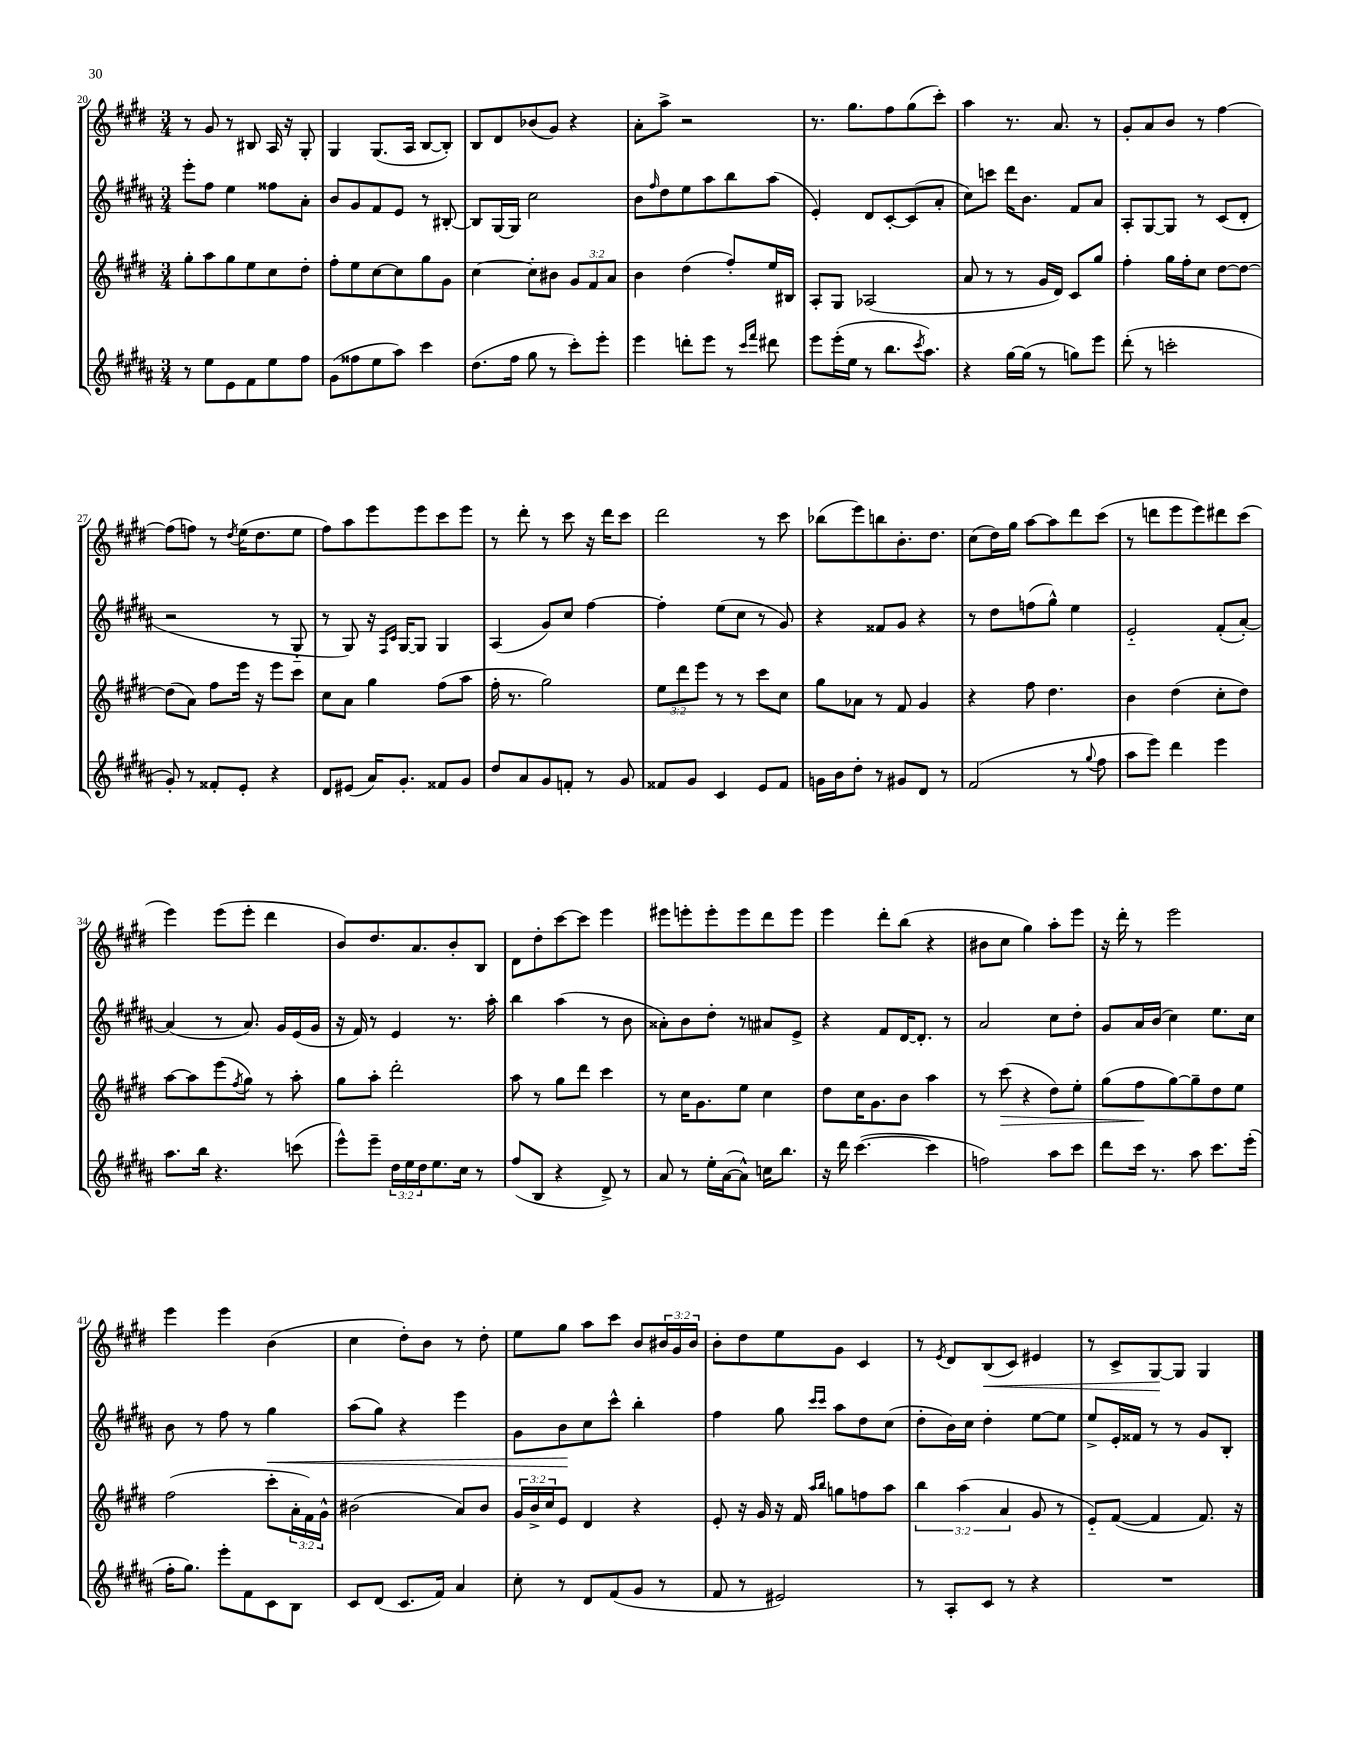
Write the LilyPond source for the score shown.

<<
\new StaffGroup <<
\new Staff = "s0" {
    \clef treble \key e \major \numericTimeSignature \time 3/4 \override Staff.TupletNumber.text = #tuplet-number::calc-fraction-text
    r8 gis'8 r8 bis8 a16 r16 gis8-. |
    gis4 gis8.( a16 b8~ b8-.) |
    b8 dis'8 bes'8( gis'8) r4 |
    a'8-. a''8-> r2 |
    r8. gis''8. fis''8 gis''8( cis'''8-.) |
    a''4 r8. a'8. r8 |
    gis'8-. a'8 b'8 r8 fis''4~ |
    fis''8( f''8) r8 \acciaccatura { dis''8 } e''16( dis''8. e''8 |
    fis''8) a''8 e'''8 e'''8 cis'''8 e'''8 |
    r8 dis'''8-. r8 cis'''8 r16 dis'''16 cis'''8 |
    dis'''2 r8 cis'''8 |
    bes''8( e'''8) b''8 b'8.-. dis''8. |
    cis''8( dis''16) gis''16 a''8~ a''8 dis'''8 cis'''8( |
    r8 d'''8 e'''8 e'''8) dis'''8 cis'''8( |
    e'''4) e'''8( e'''8-. dis'''4 |
    b'8) dis''8. a'8. b'8-. b8 |
    dis'8 dis''8-. cis'''8~ cis'''8 e'''4 |
    eis'''8 e'''8-. e'''8-. e'''8 dis'''8 e'''8 |
    e'''4 dis'''8-. b''8( r4 |
    bis'8 cis''8 gis''4) a''8-. e'''8 |
    r16 dis'''16-. r8 e'''2 |
    e'''4 e'''4 b'4( |
    cis''4 dis''8-.) b'8 r8 dis''8-. |
    e''8 gis''8 a''8 cis'''8 b'8 \tuplet 3/2 { bis'16 gis'16 bis'16 } |
    b'8-. dis''8 e''8 gis'8 cis'4 |
    r8 \acciaccatura { e'8 } dis'8 b8\<( cis'8) eis'4 |
    r8 cis'8-> gis8~\! gis8 gis4 \bar "|." |
}
\new Staff = "s1" {
    \clef treble \key b \major \numericTimeSignature \time 3/4
    e'''8-. fis''8 e''4 fisis''8 ais'8-. |
    b'8 gis'8 fis'8 e'8 r8 bis8~-. |
    bis8 gis16~ gis16 cis''2 |
    b'8 \grace { fis''16 } dis''8 e''8 ais''8 b''8 ais''8( |
    e'4-.) dis'8 cis'8~-. cis'8( ais'8-. |
    cis''8) c'''8 dis'''16 b'8. fis'8 ais'8 |
    ais8-. gis8~ gis8 r8 cis'8( dis'8-. |
    r2 r8 gis8-_ |
    r8 gis8) r16 \grace { fis16 cis'16 } gis16~ gis8 gis4 |
    ais4( gis'8) cis''8 fis''4~ |
    fis''4-. e''8( cis''8 r8 gis'8) |
    r4 fisis'8 gis'8 r4 |
    r8 dis''8 f''8( gis''8-^) e''4 |
    e'2-_ fis'8-.( ais'8~-.) |
    ais'4( r8 ais'8.) gis'16 e'16( gis'16 |
    r16 fis'16) r8 e'4 r8. ais''16-. |
    b''4 ais''4( r8 b'8 |
    aisis'8-.) b'8 dis''8-. r8 ais'8 e'8-> |
    r4 fis'8 dis'16~ dis'8.-. r8 |
    ais'2 cis''8 dis''8-. |
    gis'8 ais'16 b'16( cis''4) e''8. cis''16 |
    b'8 r8 fis''8 r8 gis''4\< |
    ais''8( gis''8) r4 e'''4 |
    gis'8 b'8\! cis''8 cis'''8-^ b''4-. |
    fis''4 gis''8 \grace { cis'''16 cis'''16 } ais''8 dis''8 cis''8( |
    dis''8-. b'16) cis''16 dis''4-. e''8~ e''8 |
    e''8-> e'16-. fisis'16 r8 r8 gis'8 b8-. \bar "|." |
}
\new Staff = "s2" {
    \clef treble \key e \major \numericTimeSignature \time 3/4 \override Staff.TupletNumber.text = #tuplet-number::calc-fraction-text
    gis''8-. a''8 gis''8 e''8 cis''8 dis''8-. |
    fis''8-. e''8 cis''8~ cis''8 gis''8 gis'8 |
    cis''4~ cis''8-. bis'8 \tuplet 3/2 { gis'8 fis'8 a'8 } |
    b'4 dis''4( fis''8-.) e''16 bis16 |
    a8-. gis8 aes2( |
    a'8 r8 r8 gis'16 dis'16) cis'8 gis''8 |
    fis''4-. gis''16 fis''16-. cis''8 dis''8~ dis''8~ |
    dis''8( a'8) fis''8 e'''16 r16 e'''8 cis'''8 |
    cis''8 a'8 gis''4 fis''8( a''8 |
    fis''16-. r8. gis''2) |
    \tuplet 3/2 { e''8 dis'''8 e'''8 } r8 r8 cis'''8 cis''8 |
    gis''8 aes'8 r8 fis'8 gis'4 |
    r4 fis''8 dis''4. |
    b'4 dis''4( cis''8-. dis''8) |
    a''8~ a''8 e'''8( \acciaccatura { fis''8 } gis''8) r8 a''8-. |
    gis''8 a''8-. dis'''2-. |
    a''8 r8 gis''8 dis'''8 cis'''4 |
    r8 cis''16 gis'8. e''8 cis''4 |
    dis''8 cis''16 gis'8. b'8 a''4 |
    r8 cis'''8\>( r4 dis''8) e''8-. |
    gis''8( fis''8\! gis''8~) gis''8-- dis''8 e''8 |
    fis''2( cis'''8-. \tuplet 3/2 { a'16-. fis'16) gis'16-^ } |
    bis'2( a'8) bis'8 |
    \tuplet 3/2 { gis'16 b'16-> cis''16 } e'8 dis'4 r4 |
    e'8-. r16 gis'16 r16 fis'16 \grace { a''16 b''16 } g''8 f''8 a''8 |
    \tuplet 3/2 { b''4 a''4( a'4 } gis'8 r8 |
    e'8-_) fis'8~( fis'4 fis'8.) r16 \bar "|." |
}
\new Staff = "s3" {
    \clef treble \key b \major \numericTimeSignature \time 3/4 \override Staff.TupletNumber.text = #tuplet-number::calc-fraction-text
    r8 e''8 e'8 fis'8 e''8 fis''8 |
    gis'8( fisis''8 e''8 ais''8) cis'''4 |
    dis''8.( fis''16 gis''8 r8 cis'''8-.) e'''8-. |
    e'''4 d'''8-. e'''8 r8 \grace { cis'''16 fis'''16 } dis'''8 |
    e'''8 e'''16-.( e''16 r8 b''8. \acciaccatura { cis'''8 } ais''8.) |
    r4 gis''16~ gis''16( r8 g''8) e'''8 |
    dis'''8-.( r8 c'''2-. |
    gis'8-.) r8 fisis'8-. e'8-. r4 |
    dis'8 eis'8( ais'16) gis'8.-. fisis'8 gis'8 |
    dis''8 ais'8 gis'8 f'8-. r8 gis'8 |
    fisis'8 gis'8 cis'4 e'8 fisis'8 |
    g'16 b'16 dis''8-. r8 gis'8 dis'8 r8 |
    fis'2( r8 \appoggiatura { gis''8 } fis''8 |
    ais''8 e'''8) dis'''4 e'''4 |
    ais''8. b''16 r4. c'''8( |
    e'''8-^) e'''8-- \tuplet 3/2 { dis''16 e''16 dis''16 } e''8. cis''16 r8 |
    fis''8( b8 r4 dis'8->) r8 |
    ais'8 r8 e''16-. ais'16~( ais'8-^) c''16 b''8. |
    r16 dis'''16 cis'''4.~( cis'''4 |
    f''2) ais''8 cis'''8 |
    dis'''8 cis'''16 r8. ais''8 cis'''8. e'''16-.( |
    fis''16-. gis''8.) e'''8-. fis'8 cis'8 b8 |
    cis'8 dis'8( cis'8. fis'16) ais'4 |
    cis''8-. r8 dis'8 fis'8( gis'8 r8 |
    fis'8 r8 eis'2) |
    r8 ais8-. cis'8 r8 r4 |
    R2. \bar "|." |
}
>>
>>
\layout { \context { \Score currentBarNumber = #20 } }
